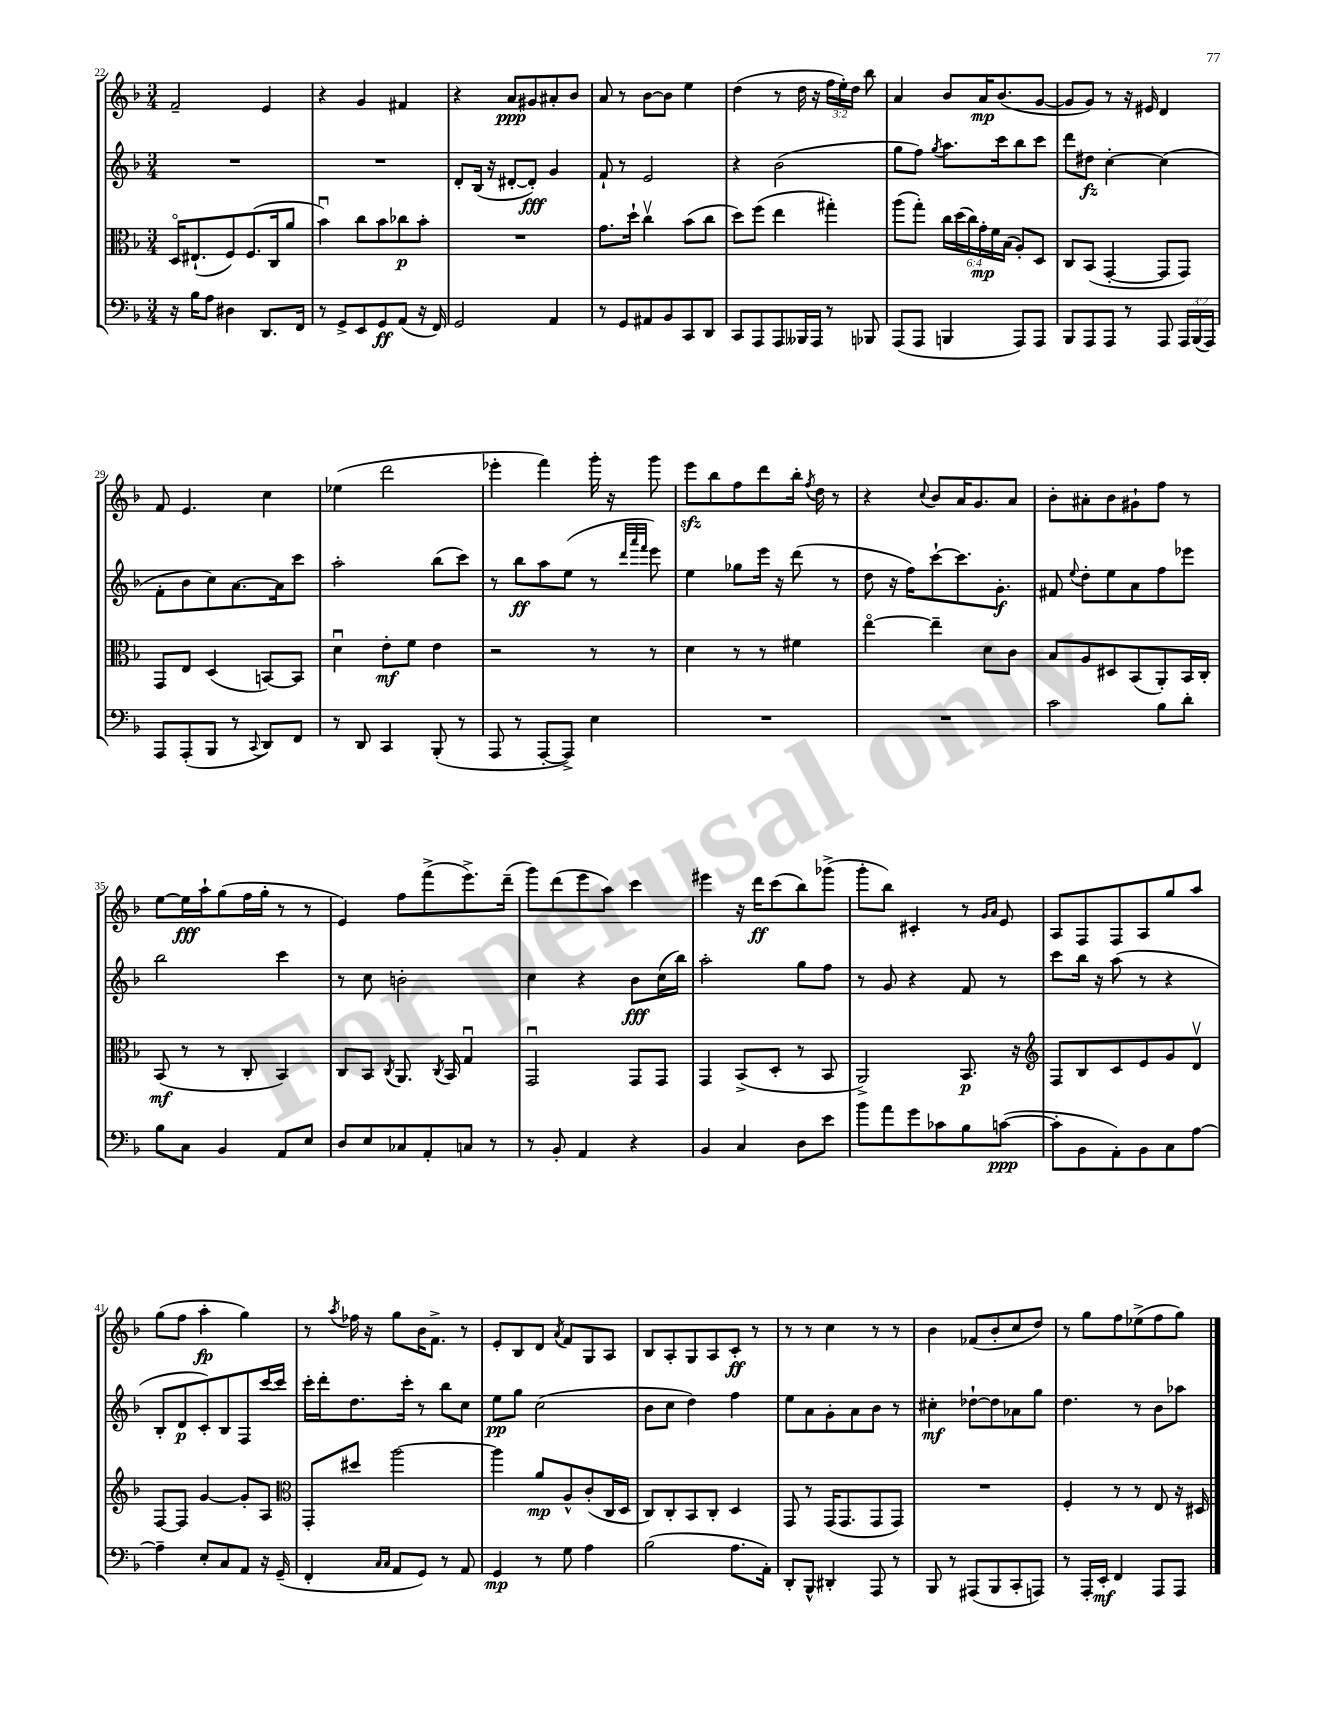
<<
\new StaffGroup <<
\new Staff = "s0" {
    \clef treble \key f \major \numericTimeSignature \time 3/4 \override Staff.TupletNumber.text = #tuplet-number::calc-fraction-text
    \autoBeamOff f'2-- e'4 |
    r4 g'4 fis'4 |
    r4 a'8[\ppp gis'8 ais'8-. bes'8] |
    a'8 r8 bes'8[~ bes'8] e''4 |
    d''4( r8 d''16 r16 \tuplet 3/2 { f''16[ e''16-.) d''16] } bes''8 |
    a'4 bes'8[ a'16\mp bes'8.( g'8]~ |
    g'8[ g'8]) r8 r16 eis'16 d'4 |
    f'8 e'4. c''4 |
    ees''4( d'''2 |
    ees'''4-. f'''4) g'''16-. r16 g'''8 |
    e'''8[\sfz bes''8 f''8 d'''8 bes''16]-. \acciaccatura { f''8 } d''16 r8 |
    r4 \appoggiatura { c''8 } bes'8[ a'16 g'8. a'8] |
    bes'8[-. ais'8-. bes'8 gis'8-! f''8] r8 |
    e''8[~ e''16\fff a''16-! g''8( f''16 g''16]-. r8 r8 |
    e'4) f''8[ f'''8->( e'''8.->) d'''16]--( |
    g'''8[) d'''8( e'''8 a''8]) c'''4 |
    eis'''4 r16 d'''16[\ff c'''8( bes''8) ges'''8]->( |
    g'''8[-. bes''8]) cis'4-. r8 \grace { g'16[ a'16] } e'8 |
    a8[ f8 f8 a8 g''8 a''8] |
    g''8[( f''8] a''4-.\fp g''4) |
    r8 \acciaccatura { a''8 } fes''16 r16 g''8[ bes'16 f'8.]-> r8 |
    e'8[-. bes8 d'8] \acciaccatura { a'8 } f'8[ g8 a8] |
    bes8[ a8-. g8 a8 c'8]-.\ff r8 |
    r8 r8 c''4 r8 r8 |
    bes'4 fes'8[( bes'8-. c''8 d''8]) |
    r8 g''8[ f''8 ees''8->( f''8 g''8]) \bar "|." |
}
\new Staff = "s1" {
    \clef treble \key f \major \numericTimeSignature \time 3/4
    \autoBeamOff R2. |
    R2. |
    d'8[-. bes16]( r16 dis'8[~-. dis'8]-.\fff) g'4 |
    f'8-! r8 e'2 |
    r4 bes'2( |
    g''8[ f''8]) \acciaccatura { g''8 } a''8.[ c'''16 bes''8 c'''8] |
    d'''8[ dis''8]\fz c''4~-. c''4( |
    f'8[-. bes'8 c''8) a'8.~ a'16 c'''8] |
    a''2-. bes''8[( c'''8]) |
    r8 bes''8[\ff a''8 e''8]( r8 \grace { d'''32[ a'''32 f'''32] } e'''8) |
    e''4 ges''8[ e'''16] r16 d'''8( r8 |
    d''8 r16 f''16[) c'''8~-! c'''8. g'8.]-.\f |
    fis'8 \appoggiatura { e''8 } d''8[-. e''8 a'8 f''8 ees'''8] |
    bes''2 c'''4 |
    r8 c''8 b'2-. |
    c''4 r4 bes'8[\fff c''16( bes''16]) |
    a''2-. g''8[ f''8] |
    r8 g'8 r4 f'8 r8 |
    c'''8[ bes''16] r16 a''8( r8 r4 |
    bes8[-. d'8\p c'8-.) bes8 f8 c'''16~ c'''16] |
    c'''16[-. d'''16-. d''8. c'''16]-. r8 bes''8[ c''8] |
    e''8[\pp g''8] c''2( |
    bes'8[ c''8] d''4) f''4 |
    e''8[ a'8 g'8-. a'8 bes'8] r8 |
    cis''4-.\mf des''8[~-! des''8 aes'8 g''8] |
    d''4. r8 bes'8[ aes''8] \bar "|." |
}
\new Staff = "s2" {
    \clef alto \key f \major \numericTimeSignature \time 3/4 \override Staff.TupletNumber.text = #tuplet-number::calc-fraction-text
    \autoBeamOff d16[\flageolet eis8.-!( f8) f8.( c16 a'8] |
    bes'4\downbow) c''8[ bes'8 ces''8\p bes'8]-. |
    R2. |
    g'8.[ d''16]-! c''4\upbow bes'8[( c''8] |
    d''8[) f''8]( e''4 gis''4-.) |
    a''8[( g''8]-.) \tuplet 6/4 { c''16[ d''16( c''16) g'16-.\mp f'16 bes16]( } a8[-.) d8] |
    c8[ bes,8]( g,4~-. g,8[ g,8]) |
    g,8[ e8] d4( b,8[~) b,8] |
    d'4\downbow e'8[-.\mf f'8] e'4 |
    r2 r8 r8 |
    d'4 r8 r8 fis'4 |
    e''4~\flageolet e''4-- d'8[ c'8] |
    bes8[ a8 dis8 bes,8( a,8-.) bes,16 c16]-. |
    bes,8\mf( r8 r8 c8-. bes,4) |
    c8[ bes,8] \acciaccatura { c8 } a,8. \acciaccatura { c8 } bes,16 g4\downbow |
    g,2\downbow g,8[ g,8] |
    g,4 bes,8[->( d8]-. r8 bes,8 |
    a,2->) bes,8.\p r16 |
    \clef treble f8[ bes8 c'8 e'8 g'8 d'8]\upbow |
    f8[~ f8] g'4~ g'8[-. a8] |
    \clef alto g,8[-. dis''8] a''2~ |
    a''4 a'8[\mp a8-^ c'8-.( c16 d16] |
    c8[) c8-. bes,8 c8]-. d4 |
    g,8 r8 g,16[( g,8. g,8 g,8]) |
    R2. |
    f4-. r8 r8 e8 r16 dis16 \bar "|." |
}
\new Staff = "s3" {
    \clef bass \key f \major \numericTimeSignature \time 3/4 \override Staff.TupletNumber.text = #tuplet-number::calc-fraction-text
    \autoBeamOff r16 bes16[ a8] dis4 d,8.[ f,16] |
    r8 g,8[-> e,8 g,8\ff a,8]( r16 f,16) |
    g,2 a,4 |
    r8 g,8[ ais,8 bes,8 c,8 d,8] |
    c,8[ a,,8 a,,8 beses,,16 a,,16] r8 bes,,8 |
    a,,8[( a,,8] b,,4 a,,8[) a,,8] |
    bes,,8[ a,,8 a,,8] r8 a,,8 \tuplet 3/2 { a,,16[ bes,,16( a,,16]) } |
    a,,8[ a,,8-.( bes,,8] r8 \appoggiatura { c,8 } d,8[) f,8] |
    r8 d,8 c,4 bes,,8-.( r8 |
    a,,8 r8 a,,8[~-. a,,8]->) e4 |
    R2. |
    R2. |
    c'2 bes8[ d'8]-. |
    bes8[ c8] bes,4 a,8[ e8] |
    d8[ e8 ces8 a,8-. c8] r8 |
    r8 bes,8-. a,4 r4 |
    bes,4 c4 d8[ e'8] |
    bes'8[ a'8 g'8 ces'8 bes8 c'8]~\ppp( |
    c'8[-. bes,8 a,8-.) bes,8 c8 a8]~ |
    a4-- e8[-. c8 a,8] r16 g,16--( |
    f,4-. \grace { c16[ c16] } a,8[ g,8]) r8 a,8 |
    g,4\mp r8 g8 a4 |
    bes2( a8.[ a,16]-.) |
    d,8[-. bes,,8]-^ dis,4-. a,,8 r8 |
    bes,,8 r8 ais,,8[( bes,,8 c,8-. a,,8]) |
    r8 a,,16[-. e,16]-.\mf f,4 a,,8[ a,,8] \bar "|." |
}
>>
>>
\layout { \context { \Score currentBarNumber = #22 } }
